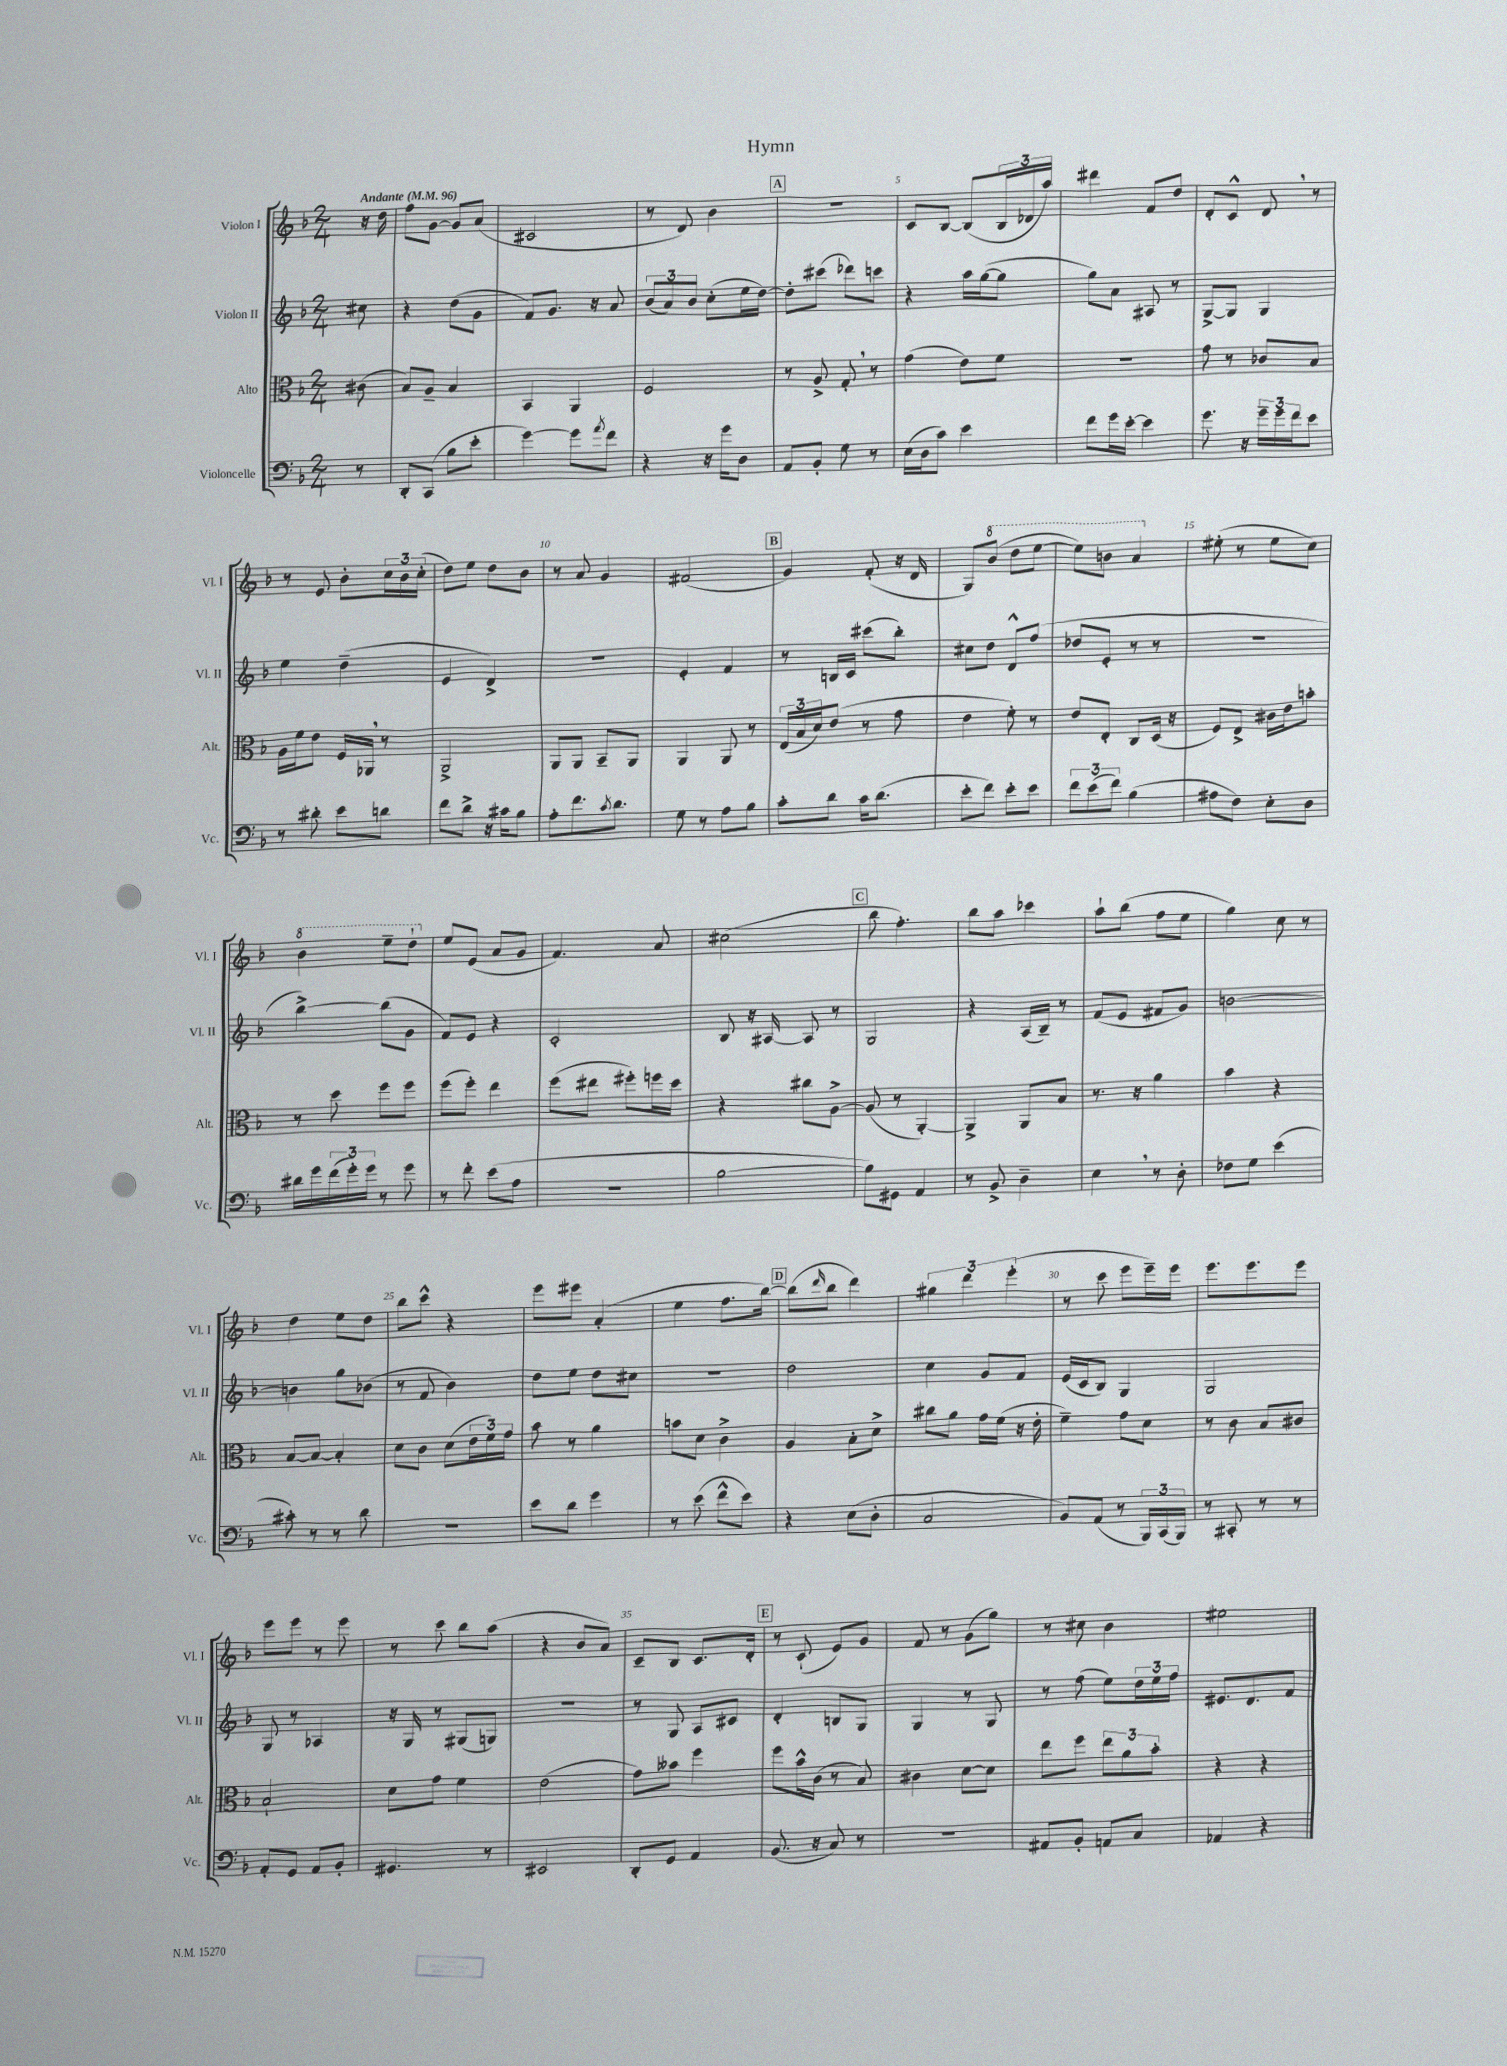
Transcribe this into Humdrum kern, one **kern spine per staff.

**kern	**kern	**kern	**kern
*part4	*part3	*part2	*part1
*staff4	*staff3	*staff2	*staff1
*I"Violoncelle	*I"Alto	*I"Violon II	*I"Violon I
*I'Vc.	*I'Alt.	*I'Vl. II	*I'Vl. I
*clefF4	*clefC3	*clefG2	*clefG2
*k[b-]	*k[b-]	*k[b-]	*k[b-]
*M2/4	*M2/4	*M2/4	*M2/4
*MM96	*MM96	*MM96	*MM96
=	=	=	=
!	!	!	!LO:TX:a:B:t=Andante
8r	(8c#X\	8cc#X\	16r
.	.	.	16dd\
=1	=1	=1	=1
8DD'/L	8B-/L)	4r	8ff\L
(8CC/J	8A~/J	.	[8g\J
8B-\L	4B-/	(8dd\L	8g/L]
8e'\J	.	8g\J	(8a/J
=2	=2	=2	=2
[4g\)	4BB-/	8f/L)	2c#X/
.	.	8.g/J	.
8g\L]	4AA/	.	.
.	.	16r	.
8qa/	.	.	.
8f\J	.	8a/	.
=3	=3	=3	=3
4r	2F/	(12b-/L	8r
.	.	12a/)	.
.	.	.	8d/)
.	.	12b-/J	.
16r	.	(8cc'\L	4b-\
16g\KL	.	.	.
8D\J	.	16ee\L	.
.	.	[16dd\JJ)	.
!!LO:REH:place=s1:t=A
=4	=4	=4	=4
8AA/L	8r	8dd'\L]	2r
8BB-'/J	8A^/	(8ccc#X\J	.
8G\	8G',/	8ddd-X\L)	.
8r	8r	8cccn\J	.
=5	=5	=5	=5
(16E\LL	(4g\	4r	8c/L
16D\J	.	.	.
8c\J)	.	.	[8B-/J
4e\	8e\L)	16aa\LL	(8B-/L]
.	.	([16gg\J	.
.	8f\J	8gg\J]	24B-/L
.	.	.	24d-X/
.	.	.	24aa/JJ)
=6	=6	=6	=6
8f\L	2r	8gg\L)	4ddd#X\
16g\L	.	8a\J	.
[16e'\JJ	.	.	.
4e\]	.	8A#X/	8f/L
.	.	8r	8dd/J
=7	=7	=7	=7
8.g\	8g\	[8G^/L	8d'/L
.	8r	8G/J]	8c^^/J
16r	.	.	.
24g~\LL	8c-X/L	4G/	8d,/
24g\	.	.	.
24f\J	.	.	.
8e\J	8B-/J	.	8r
!!LO:LB:g=z
=8	=8	=8	=8
8r	16A\LL	4ee\	8r
.	16f\J	.	.
8d#X'\	8e\J	.	8e/
8e\L	16F/LL	(4dd~\	8b-'\L
.	16AA-X,/JJ	.	.
8dn\J	8r	.	24cc\L
.	.	.	24b-\
.	.	.	(24cc'\JJ
=9	=9	=9	=9
8f\L	2AA^/	4e/	8dd\L)
8d^\J	.	.	8ee\J
16r	.	4d^/)	8dd\L
16c#X\KL	.	.	.
8B-\J	.	.	8b-\J
=10	=10	=10	=10
8A'\L	8AA/L	2r	8r
8.f\	8AA/J	.	8a/
.	8BB-~/L	.	4g/
8qc/	.	.	.
8.d\J	.	.	.
.	8AA/J	.	.
=11	=11	=11	=11
8G\	4AA/	4e'/	(2f#X/
8r	.	.	.
8A\L	8AA/	4f/	.
8B-\J	8r	.	.
!!LO:REH:place=s1:t=B
=12	=12	=12	=12
8c'\L	(24E/LL	8r	4g/)
.	24B-/	.	.
.	24d/J)	.	.
8d\J	(8e/J	16Bn/LL	.
.	.	16c/JJ	.
16c\KL	8r	(8ccc#X\L	(8f'/
(8.d\J	.	.	.
.	8g\	8bb-'\J)	16r
.	.	.	16d/
=13	=13	=13	=13
8e'\L	4e\	8cc#X\L	8G/L)
*	*	*	*8va
8f\J)	.	8dd\J	(8bb-/J
8e'\L	8f'\)	8d^^/L	8ddd\L
8e\J	8r	(8ff/J	[8eee\J
=14	=14	=14	=14
12f\L	8e/L	8dd-X/L	8eee\L])
(12e\	.	.	.
.	8E'/J	8e'/J	8bbn\J
12f\J)	.	.	.
(4B-\	8C/L	8r	4aa/
.	(16D/Jk	8r	.
.	16r	.	.
=15	=15	=15	=15
*	*	*	*X8va
8A#X\L	8F/L)	2r	(8ee#X'\
8F\J)	8E^/J	.	8r
8E'\L	16c#X\LL	.	8ee#\L
.	16e\J	.	.
8D\J	8bn'\J	.	8cc\J)
!!LO:LB:g=z
=16	=16	=16	=16
*	*	*	*8va
16d#X\LL	8r	[4bb-^\)	4bb-\
16g\	.	.	.
(24f\	8dd\	.	.
24g'\)	.	.	.
24g\JJ	.	.	.
8r	8ff\L	(8bb-\L]	8eee~\L
8g\	8ff\J	8g\J	8ddd`\J
=17	=17	=17	=17
*	*	*	*X8va
8r	(8ff\L	8f/L)	8ee/L
8f'\	8ff'\J)	8e/J	(8e/J
(8e\L	4ee\	4r	8a/L
8A\J	.	.	8g/J
=18	=18	=18	=18
2r	(8ff\L	2c'/	4.f/)
.	8ee#X\J	.	.
.	8ff#X'\L)	.	.
.	16ffn\L	.	8a/
.	16dd\JJ	.	.
=19	=19	=19	=19
[2B-\	4r	8B-/	(2cc#X\
.	.	16r	.
.	.	[16A#X/	.
.	8cc#X\L	8A#/]	.
.	[8A^\J	8r	.
!!LO:REH:place=s1:t=C
=20	=20	=20	=20
8B-\L])	(8A/]	2G/	8bb-\
8GG#X\J	8r	.	4.ff'\)
4AA/	[4AA'/)	.	.
=21	=21	=21	=21
8r	4AA^/]	4r	8bb-\L
8BB-^/	.	.	8aa\J
4D~\	8AA/L	(16A/LL	4ccc-X\
.	.	16B-~/JJ)	.
.	8B-/J	8r	.
=22	=22	=22	=22
4E,\	8.r	(8f/L	8aa`\L
.	.	8e/J	(8bb-\J
.	16r	.	.
8r	4a\	8f#X/L	8ff\L
8D'\	.	8g/J)	8ee\J
=23	=23	=23	=23
8F-X\L	4b-\	[2bn\	4gg\)
8G\J	.	.	.
(4e\	4r	.	8cc\
.	.	.	8r
!!LO:LB:g=z
=24	=24	=24	=24
8c#X'\)	[8B-/L	4bn\]	4dd\
8r	8B-/J_	.	.
8r	4B-'/]	8gg\L	8ee\L
8d\	.	(8b-X\J	8dd\J
=25	=25	=25	=25
2r	8d\L	8r	8bb-\L
.	8c\J	8f/	8ccc^^\J
.	(8d\L	4b-\)	4r
.	24e\L	.	.
.	24f\)	.	.
.	24g\JJ	.	.
=26	=26	=26	=26
8e\L	8b-\	8dd\L	8eee\L
8d\J	8r	8ee\J	8eee#X\J
4g\	4a\	8dd\L	(4a'/
.	.	8cc#X\J	.
=27	=27	=27	=27
8r	8bn\L	2r	4ee\
(8e\	8d\J	.	.
8f^^\L	4c^\	.	8.ff\L
8e\J)	.	.	.
.	.	.	[16bb-\Jk)
!!LO:REH:place=s1:t=D
=28	=28	=28	=28
4r	4A/	2dd\	(8bb-\L]
.	.	.	16qqddd/
.	.	.	8bb-\J
(8E\L	8B-'\L	.	4ddd\)
8D'\J	8d^\J	.	.
=29	=29	=29	=29
2C/	8cc#X\L	4cc\	6gg#X\
.	8a\J	.	.
.	.	.	6ddd\
.	16g\LL	8g/L	.
.	(16f\JJ	.	.
.	.	.	(6eee'\
.	16r	8f/J	.
.	16e'\	.	.
=30	=30	=30	=30
8BB-/L)	4f~\)	(16e/LL	8r
.	.	16c/J	.
(8AA/J	.	8B-/J)	8ccc\
8r	8g\L	4G/	8eee\L
24BBB-/LL)	8d\J	.	16eee~\L)
(24CC/	.	.	.
.	.	.	16eee\JJ
24BBB-/JJ)	.	.	.
=31	=31	=31	=31
8r	8r	2G/	8.eee\L
8CC#X'/	8c\	.	.
.	.	.	8.eee\
8r	8B-/L	.	.
8r	8c#X/J	.	8eee\J
!!LO:LB:g=z
=32	=32	=32	=32
8AA'/L	2B-`/	8G/	8eee\L
8GG/J	.	8r	8eee\J
8AA/L	.	4A-X/	8r
8BB-'/J	.	.	8eee\
=33	=33	=33	=33
4.GG#X/	8d\L	16r	8r
.	.	16G/	.
.	8g\J	8r	8ccc\
.	4f\	(8G#X/L	8bb-\L
8r	.	8Gn/J)	(8aa\J
=34	=34	=34	=34
2EE#X/	(2e\	2r	4r
.	.	.	8b-/L
.	.	.	8a/J)
=35	=35	=35	=35
8DD'/L	8g\L)	8r	8c~/L
8GG/J	8b--X\J	8G/	8B-/J
4AA/	4ff\	8A/L	8.c/L
.	.	8c#X/J	.
.	.	.	16d'/Jk
!!LO:REH:place=s1:t=E
=36	=36	=36	=36
(8.BB-/	8ff\L	4d'/	8r
.	16b-^^\L	.	(8c`/
16r	(16c\JJ	.	.
8C/)	8r	8Bn/L	8e/L)
8r	8B-/)	8G/J	8g/J
=37	=37	=37	=37
2r	4c#X\	4G/	8f/
.	.	.	8r
.	[8d\L	8r	(8g\L
.	8d\J]	8G/	8gg\J)
=38	=38	=38	=38
8AA#X/L	8ee\L	8r	8r
8BB-'/J	8ff\J	(8ff\	8cc#X\
8AAn/L	12ee\L	8ee\L)	4b-\
.	12a\	.	.
8C/J	.	24dd\L	.
.	12b-'\J	24ee\	.
.	.	24ff\JJ	.
=39	=39	=39	=39
4AA-X/	4r	8.e#X/L	2ee#X\
.	.	8.d/	.
4r	4r	.	.
.	.	8f/J	.
==	==	==	==
*-	*-	*-	*-
